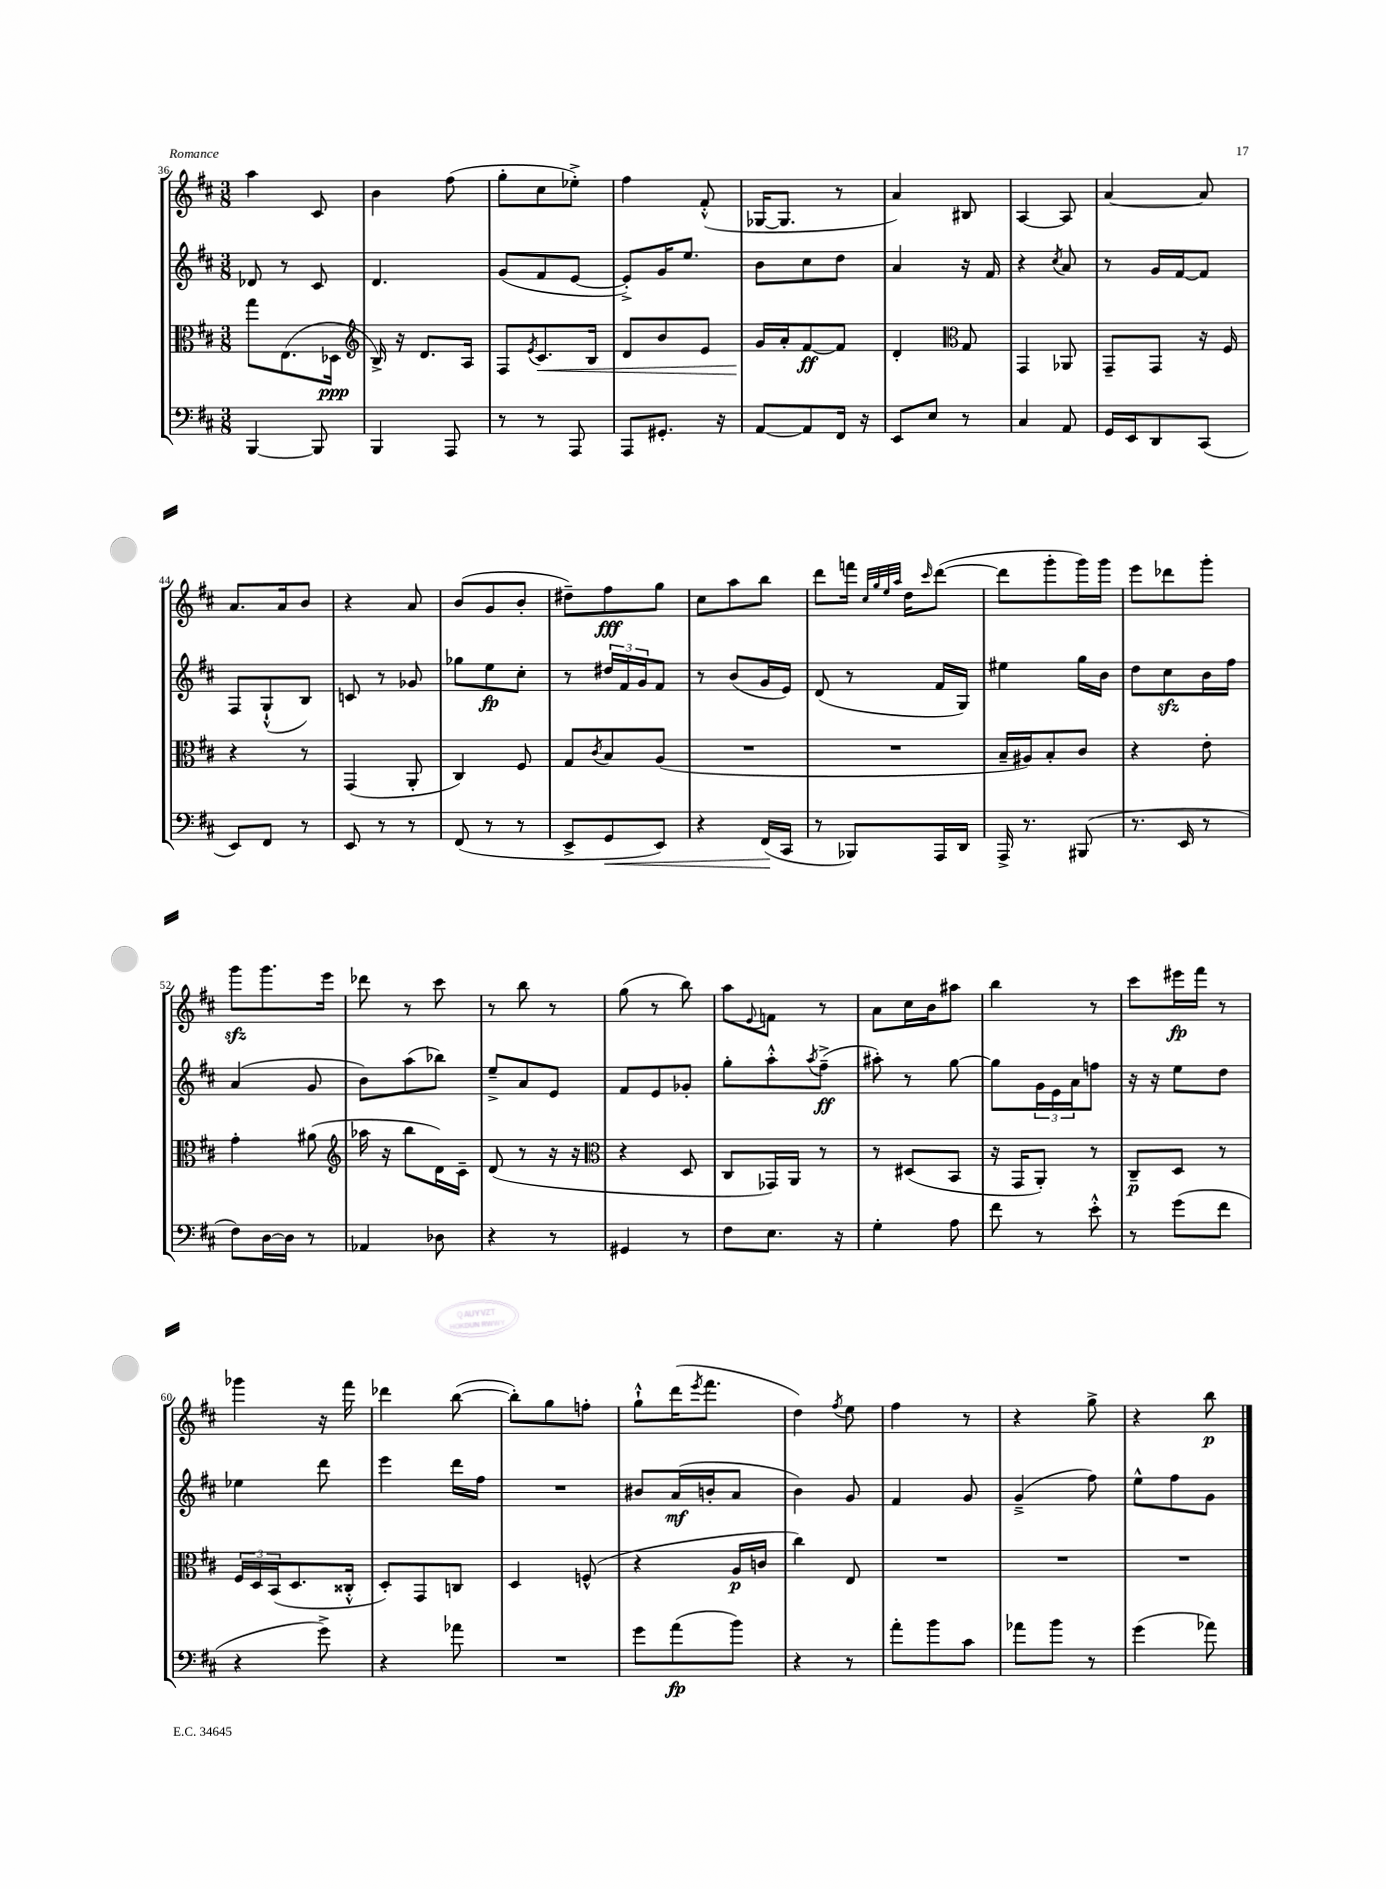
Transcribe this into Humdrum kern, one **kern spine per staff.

**kern	**kern	**kern	**kern
*staff4	*staff3	*staff2	*staff1
*clefF4	*clefC3	*clefG2	*clefG2
*k[f#c#]	*k[f#c#]	*k[f#c#]	*k[f#c#]
*M3/8	*M3/8	*M3/8	*M3/8
[4BBB/	8gg\L	8d-/	4aa\
.	(8.E\	8r	.
8BBB/]	.	8c#/	8c#/
.	16D-\Jk	.	.
=	=	=	=
*	*clefG2	*	*
4BBB/	16B^/)	4.d/	4b\
.	16r	.	.
.	8.d/L	.	.
8AAA/	.	.	(8ff#\
.	16A/Jk	.	.
=	=	=	=
8r	8F#/L	(8g/L	8gg'\L
.	8qe/	.	.
8r	8.c#/	8f#/	8cc#\
8AAA/	.	[8e/J	8ee-'^\J)
.	16B/Jk	.	.
=	=	=	=
8AAA/L	8d/L	8e'^/]L)	4ff#\
8.GG#'/J	8b/	16g/K	.
.	.	8.ee/J	.
.	8e/J	.	(8f#'^^/
16r	.	.	.
=	=	=	=
[8AA/L	16g/LL	8b\L	[16G-/LK
.	16a'/J	.	8.G-/]J
8AA/]	[8f#/	8cc#\	.
16FF#/Jk	8f#/]J	8dd\J	8r
16r	.	.	.
=	=	=	=
8EE/L	4d'/	4a/	4a/)
8E/J	.	.	.
*	*clefC3	*	*
8r	8G/	16r	8B#/
.	.	16f#/	.
=	=	=	=
4C#/	4GG/	4r	[4A/
.	.	8qcc#/	.
8AA/	8AA-/	8a/	8A/]
=	=	=	=
16GG/LL	8GG~/L	8r	[4a/
16EE/J	.	.	.
8DD/	8GG/J	16g/LL	.
.	.	[16f#/J	.
(8CC#/J	16r	8f#/]J	8a/]
.	16F#/	.	.
=	=	=	=
8EE/L)	4r	8F#/L	8.a/L
8FF#/J	.	(8G`^^/	.
.	.	.	16a/k
8r	8r	8B/J)	8b/J
=	=	=	=
8EE/	(4GG/	8c/	4r
8r	.	8r	.
8r	8AA'/	8g-/	8a/
=	=	=	=
(8FF#/	4C#/)	8gg-\L	(8b/L
8r	.	8ee\	8g/
8r	8F#/	8cc#'\J	8b'/J
=	=	=	=
8EE^/L	8G/L	8r	8dd#~\L)
.	8qc#/	.	.
8GG/	8B/	24dd#/LL	8ff#\
.	.	24f#/	.
.	.	24g/J	.
8EE/J)	(8A/J	8f#/J	8gg\J
=	=	=	=
4r	4.r	8r	8cc#\L
.	.	(8b/L	8aa\
(16FF#/LL	.	16g/L	8bb\J
16CC#/JJ	.	16e/JJ)	.
=	=	=	=
8r	4.r	(8d/	8ddd\L
8BBB-/L)	.	8r	16fff\Jk
.	.	.	32qqcc#/LLL
.	.	.	32qqgg/
.	.	.	32qqee/
.	.	.	32qqaa/JJJ
.	.	.	16dd\LK
.	.	.	16qqccc#/
16AAA/L	.	16f#/LL	([8ddd\J
16DD/JJ	.	16G/JJ)	.
=	=	=	=
16AAA^/	16B~/LL	4ee#\	8ddd\]L
8.r	16A#/J)	.	.
.	8B'/	.	8ggg'\
(8BBB#/	8c#/J	16gg\LL	16ggg\L)
.	.	16b\JJ	16ggg\JJ
=	=	=	=
8.r	4r	8dd\L	8eee\L
.	.	8cc#\	8ddd-\
16EE/	.	.	.
8r	8e'\	16b\L	8ggg'\J
.	.	16ff#\JJ	.
=	=	=	=
8F#\L)	4g'\	(4a/	8ggg\L
[16D\L	.	.	8.ggg\
16D\]JJ	.	.	.
8r	(8a#\	8g/	.
.	.	.	16eee\Jk
=	=	=	=
*	*clefG2	*	*
4AA-/	16aa-\	8b\L)	8ddd-\
.	16r	.	.
.	8bb\L	(8aa\	8r
8D-\	16d\L)	8bb-\J)	8ccc#\
.	16c#~\JJ	.	.
=	=	=	=
4r	(8d/	8ee~^/L	8r
.	8r	8a/	8bb\
8r	16r	8e/J	8r
.	16r	.	.
=	=	=	=
*	*clefC3	*	*
4GG#/	4r	8f#/L	(8gg\
.	.	8e/	8r
8r	8D/	8g-'/J	8bb\)
=	=	=	=
8F#\L	8C#/L	8gg'\L	8aa\L
.	.	.	8qqe/
8.E\J	16GG-/L)	8aa'^^\	8f\J
.	16AA/JJ	.	.
.	.	8qaa/	.
.	8r	(8ff#~^\J	8r
16r	.	.	.
=	=	=	=
4G'\	8r	8aa#'\)	8a\L
.	(8D#/L	8r	16cc#\L
.	.	.	16b\J
8A\	8BB/J	[8gg\	8aa#\J
=	=	=	=
8f#\	16r	8gg\]L	4bb\
.	16GG/LK	.	.
8r	8AA'/J)	24g\L	.
.	.	24e\	.
.	.	24a\J	.
8e'^^\	8r	8ff\J	8r
=	=	=	=
8r	8C#~/L	16r	8ccc#\L
.	.	16r	.
(8g\L	8D/J	8ee\L	16eee#\L
.	.	.	16fff#\JJ
8f#\J	8r	8dd\J	8r
=	=	=	=
4r	24F#/LL	4ee-\	4ggg-\
.	24D/	.	.
.	(24BB/J	.	.
.	8.D/	.	.
8g^\)	.	8ddd\	16r
.	16C##'^^/Jk	.	16fff#\
=	=	=	=
4r	8D'/L)	4eee\	4ddd-\
.	8GG/	.	.
8a-\	8C/J	16ddd\LL	([8bb\
.	.	16ff#\JJ	.
=	=	=	=
4.r	4D/	4.r	8bb'\]L)
.	.	.	8gg\
.	(8F^^/	.	8ff'\J
=	=	=	=
8g\L	4r	8b#/L	8gg`^^\L
(8a\	.	(16a/L	(16ddd\K
.	.	.	8qeee/
.	.	16b'/J	8.fff#\J
8b\J)	16A/LL	8a/J	.
.	16c/JJ	.	.
=	=	=	=
4r	4cc#\)	4b\)	4dd\)
.	.	.	8qff#/
8r	8E/	8g/	8ee\
=	=	=	=
8a'\L	4.r	4f#/	4ff#\
8b\	.	.	.
8c#\J	.	8g/	8r
=	=	=	=
8a-\L	4.r	(4g~^/	4r
8b\J	.	.	.
8r	.	8ff#\)	8gg^\
=	=	=	=
(4g\	4.r	8ee^^\L	4r
.	.	8ff#\	.
8a-\)	.	8g\J	8bb\
==	==	==	==
*-	*-	*-	*-
